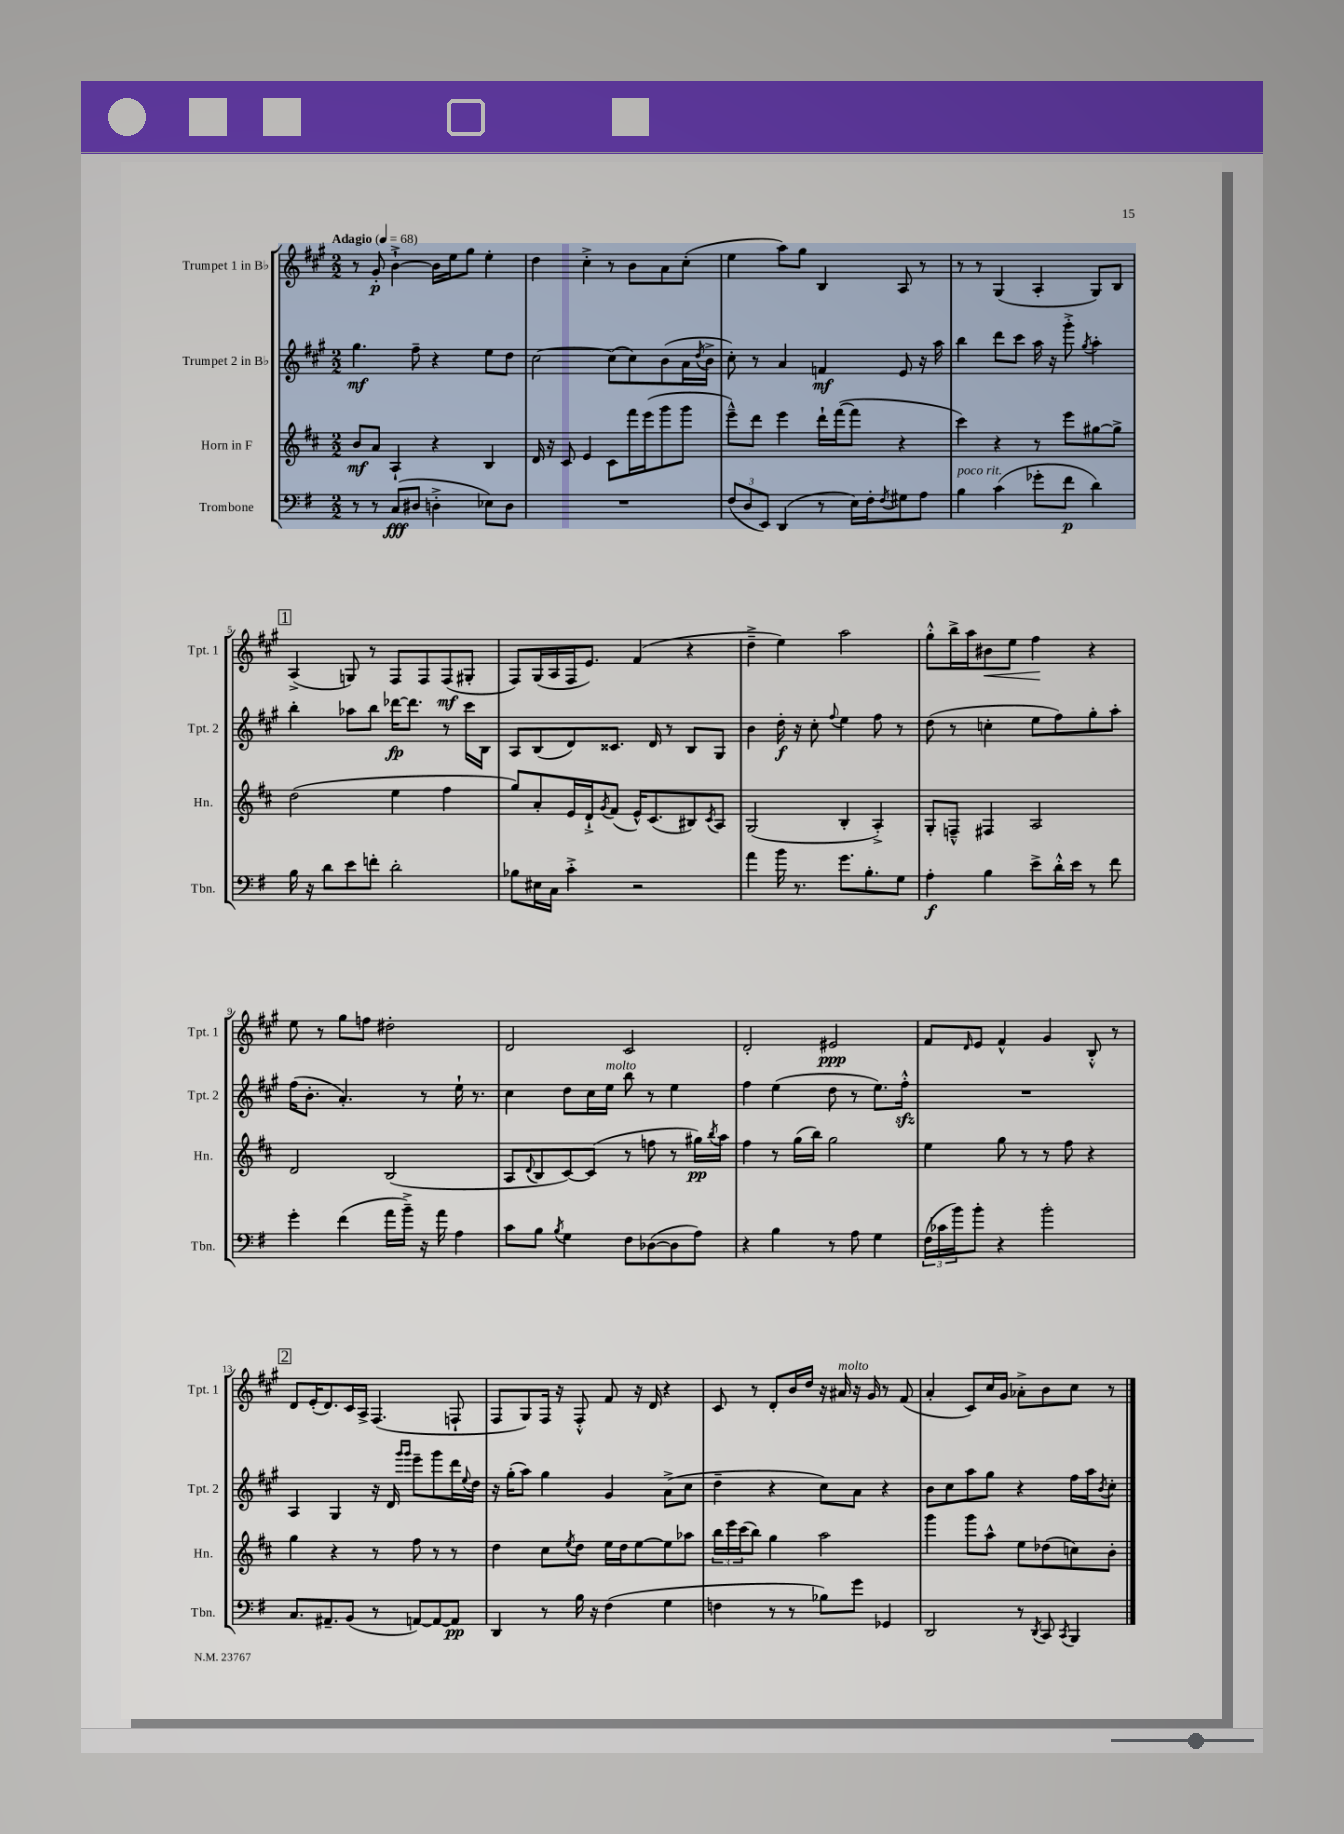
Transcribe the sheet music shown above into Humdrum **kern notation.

**kern	**kern	**kern	**kern
*staff4	*staff3	*staff2	*staff1
*clefF4	*clefG2	*clefG2	*clefG2
*k[f#]	*k[f#c#]	*k[f#c#g#]	*k[f#c#g#]
*M2/2	*M2/2	*M2/2	*M2/2
*MM68	*MM68	*MM68	*MM68
8r	8b	4.gg#	8r
8r	8a	.	8g#'
(8C	4A`	.	[4b`^
8D#	.	8ff#~	.
4D'^	4r	4r	16b]
.	.	.	16ee
.	.	.	8gg#
8E-)	4B	8ee	4ee'
8D	.	8dd	.
=	=	=	=
1r	16d	[2cc#	4dd
.	16r	.	.
.	8c#	.	.
.	4e	.	4cc#'^
.	8c#	(8cc#]	8r
.	16fff#	8cc#)	8b
.	(16eee	.	.
.	8ggg	(8b	8a
.	8ggg	16a	(8cc#'
.	.	8qdd	.
.	.	16b^	.
=	=	=	=
(12F#	8eee~^^)	8cc#')	4ee
12D	.	.	.
.	8ddd	8r	.
12EE)	.	.	.
(4DD	4eee	4a	8aa)
.	.	.	8gg#
8r	16ddd`	4f	4B
.	([16fff#	.	.
16E)	8fff#]	.	.
16F#'	.	.	.
8qF#	.	.	.
8G#	4r	8e	8A
8A	.	16r	8r
.	.	16aa	.
=	=	=	=
4B	4ccc#)	4bb	8r
.	.	.	8r
(4c	4r	8ddd	(4G#
.	.	8ccc#	.
8g-'	8r	16aa	4A'
.	.	16r	.
8f#	8eee	8ggg#'^	.
.	.	8qgg#	.
4d)	[8gg#	4aa'	8G#)
.	8gg#^]	.	8B
=	=	=	=
16B	(2dd	4bb'	(4A^
16r	.	.	.
8d	.	.	.
8e	.	8aa-	8G)
8f'	.	8bb	8r
2d'	4ee	[16ddd-	8F#
.	.	8.ddd-]	.
.	.	.	8F#
.	4ff#	8r	(8F#
.	.	16ccc#	8G#'
.	.	16B	.
=	=	=	=
8B-	8gg)	8A	8F#)
16E#	8a'	(8B	(16G#
16C	.	.	16A
4c'^	16e	8d)	16F#
.	16d`^	.	8.e)
.	8qg	.	.
.	(8f#	8.c##	.
2r	16e^^)	.	(4f#
.	(8.c#	16d	.
.	.	8r	.
.	8B#)	8B	4r
.	8qc#	.	.
.	8A	8G#	.
=	=	=	=
4a	(2G	4b	4dd~^
16b	.	16dd'	4ee)
8.r	.	16r	.
.	.	8cc#'	.
.	.	8qqff#	.
8.g	4B'	4ee	2aa
8.B'	.	.	.
.	4A'^)	8ff#	.
8G	.	8r	.
=	=	=	=
4A'	8G'	(8dd	8gg#'^^
.	8F~^^	8r	16bb^
.	.	.	16aa
4B	4F#	4cc'	8b#
.	.	.	8ee
8e^	2A	8ee	4ff#
16d'^^	.	8ff#)	.
16e	.	.	.
8r	.	8gg#'	4r
8f#	.	8aa'	.
=	=	=	=
4g'	2d	(16ff#	8ee
.	.	8.b'	.
.	.	.	8r
(4f#	.	4.a')	8gg#
.	.	.	8ff
16a	(2B	.	2dd#'
16b~^)	.	.	.
16r	.	8r	.
16a	.	.	.
4A	.	16ee`	.
.	.	8.r	.
=	=	=	=
8c	8A	4cc#	2d
.	8qqd	.	.
8B	8B	.	.
8qB	.	.	.
4G	[8c#)	8dd	.
.	(8c#]	16cc#	.
.	.	16ee	.
8F#	8r	8bb	2c#
([8D-	8ff	8r	.
8D-]	8r	4ee	.
8A)	16gg#)	.	.
.	8qbb	.	.
.	16aa	.	.
=	=	=	=
4r	4ff#	4ff#	2d'
4B	8r	(4ee	.
.	(16gg	.	.
.	16bb)	.	.
8r	2gg	8dd	2e#
8A	.	8r	.
4G	.	8.ee)	.
.	.	16ff#'^^	.
=	=	=	=
(24F#	4ee	1r	8f#
24c-	.	.	.
24b)	.	.	.
.	.	.	16qqd
8b'	.	.	8e
4r	8gg	.	4f#^^
.	8r	.	.
2b'	8r	.	4g#
.	8ff#	.	.
.	4r	.	8B'^^
.	.	.	8r
=	=	=	=
8.C	4gg	4A	8d
.	.	.	(16e'
8.AA#~	.	.	8.d)
.	4r	4G#	.
(8BB	.	.	16c#
.	.	.	16A^
8r	8r	16r	(4.F#
.	.	16d	.
.	.	16qqggg#	.
.	.	16qqggg#	.
[8AA)	8ff#	8eee~	.
8AA_	8r	8ggg#	.
8AA]	8r	16ddd	8F`
.	.	8qqee	.
.	.	16dd	.
=	=	=	=
4DD	4dd	16r	8F#
.	.	(16gg#'	.
.	.	8aa)	8G#)
8r	8cc#	4gg#	16F#
.	.	.	16r
.	8qee	.	.
16B	8dd	.	8F#'^^
16r	.	.	.
(4F#	16ee	4g#	8f#
.	16dd	.	.
.	[8ee	.	16r
.	.	.	16d
4G	8ee]	(8a^	4r
.	8aa-	8cc#	.
=	=	=	=
4F	24bb	4dd~	8c#
.	24eee	.	.
.	(24ccc#	.	.
.	8bb)	.	8r
8r	4gg	4r	8d'
8r	.	.	16b
.	.	.	16dd
8B-)	2aa	8cc#)	16r
.	.	.	16a#
8g	.	8a	16r
.	.	.	16g#
4GG-	.	4r	8r
.	.	.	(8f#
=	=	=	=
2DD	4ggg	8b	4a'
.	.	8cc#	.
.	8ggg	8aa	8c#)
.	8aa^^	8gg#	16cc#
.	.	.	16g#
8r	8ee	4r	8a-'^
8qDD	.	.	.
8CC	(8dd-	.	8b
8qCC	.	.	.
4BBB	8cc)	16ff#	8cc#
.	.	16aa	.
.	.	8qb	.
.	8b'	8cc#'	8r
==	==	==	==
*-	*-	*-	*-
